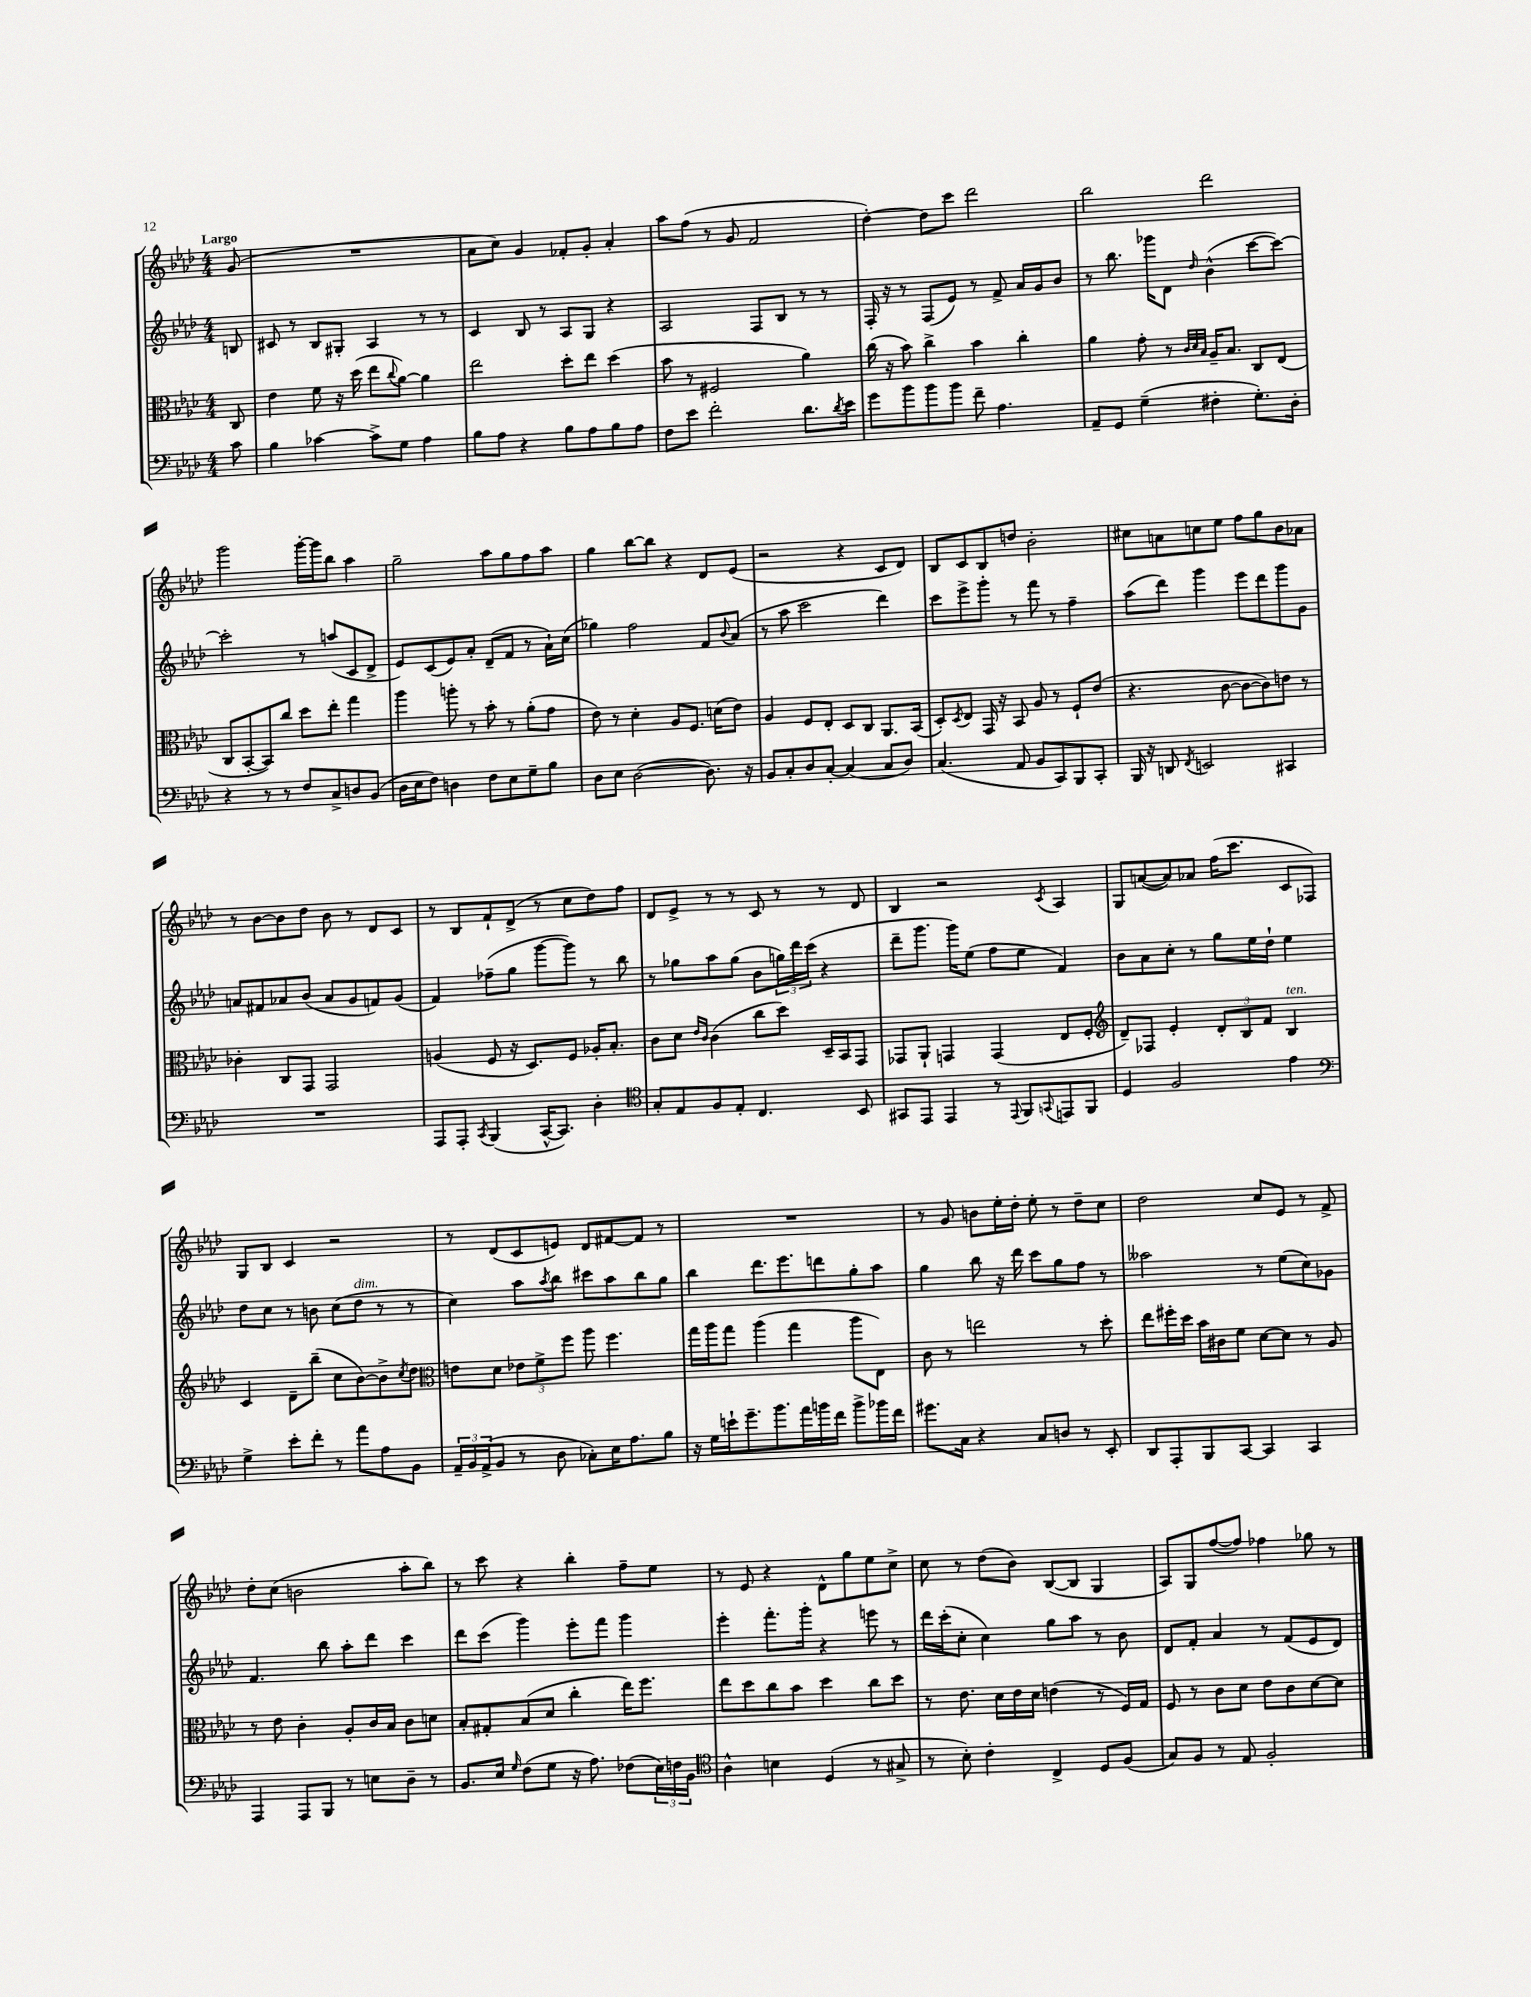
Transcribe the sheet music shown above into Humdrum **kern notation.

**kern	**kern	**kern	**kern
*staff4	*staff3	*staff2	*staff1
*clefF4	*clefC3	*clefG2	*clefG2
*k[b-e-a-d-]	*k[b-e-a-d-]	*k[b-e-a-d-]	*k[b-e-a-d-]
*M4/4	*M4/4	*M4/4	*M4/4
8c	8C	8B	(8g
=	=	=	=
4B-	4e-	8c#	1r
.	.	8r	.
[4c-	8f	8B-	.
.	16r	8G#'	.
.	(16dd-	.	.
8c-^]	8ee-	4A-	.
.	8qqcc	.	.
8G	[8a-)	.	.
4A-	4a-]	8r	.
.	.	8r	.
=	=	=	=
8B-	2ee-	4c	8a-
8A-	.	.	8cc)
4r	.	8B-	4g
.	.	8r	.
8B-	8dd-'	8A-	8f-'
8A-	8ee-	8G	8g'
8B-	(4dd-	4r	4a-'
8A-	.	.	.
=	=	=	=
8F	8b-	2A-	8aa-
8e-	8r	.	(8ff
2f'	2F#	.	8r
.	.	.	8g
.	.	8F	2f
.	.	8B-	.
8.d-	4a-)	8r	.
.	.	8r	.
8qd-	.	.	.
16e-	.	.	.
=	=	=	=
8g	(16cc	16F'	[4dd-')
.	16r	16r	.
8b-	8b-)	8r	.
8b-	4cc^	(8F	8dd-]
8b-	.	8e-)	8ccc
8f~	4b-	8r	2ddd-
4.A-	.	8f^	.
.	4cc'	16a-	.
.	.	16g	.
.	.	8b-	.
=	=	=	=
8AA-~	4a-	8r	2bb-
8GG	.	8.bb-	.
(4G~	8g'	.	.
.	.	16ggg-	.
.	8r	8d-	.
.	32qqc	.	.
.	32qqd-	.	.
.	32qqB-	16qqdd-	.
4F#'	16A-~	(4b-^^	2ddd-
.	8.B-	.	.
8.G')	8C	[8ccc	.
.	(8E-	8ccc_)	.
16D-'	.	.	.
=	=	=	=
4r	8C	2ccc']	2ggg
.	[8BB-'	.	.
8r	8BB-])	.	.
8r	8cc	.	.
8F	8dd-	8r	[16ggg'
.	.	.	16ggg]
8C^	8ee-'	(8aa	8bb-
8D	4gg	8c	4aa-
(8BB-	.	8d-^	.
=	=	=	=
16D-	4aa-	8e-)	2gg~
16E-	.	.	.
8F)	.	(8c	.
4D	8aa'	8e-)	.
.	8r	8a-'	.
8F	8b-'	(8d-~	8aa-
8E-	8r	8f	8gg
8G~	(8a-'	8r	8ff
8B-	8g	16a-`)	8aa-
.	.	(16cc	.
=	=	=	=
8D-	8e-)	4gg-)	4gg
8E-	8r	.	.
([2D-	4d-'	2ff	[8bb-
.	.	.	8bb-]
.	8A-	.	4r
.	8.F	.	.
8.D-])	.	8f	8d-
.	(16d	.	.
.	.	8qqb-	.
.	8e-)	(8a-	(8e-
16r	.	.	.
=	=	=	=
8BB-	4A-	8r	2r
8C'	.	8aa-	.
8D-	8F	2ccc	.
[8C'	8E-'	.	.
(4C]	8D-	.	4r
.	8C	.	.
8C	8.AA-	4ddd-)	8c
8D-)	.	.	8d-)
.	(16BB-	.	.
=	=	=	=
(4.C	8D-')	8ccc	8B-
.	8qD-	.	.
.	8E-	8eee-^	8c
.	16GG	8ggg'	8B-
.	16r	.	.
8AA-	8BB-	8r	8dd
8BB-	8A-	8fff	2b-'
8CC)	8r	8r	.
8BBB-	8F`	4ff~	.
8CC'	(8e-	.	.
=	=	=	=
16BBB-	4.r	(8aa-	8cc#
16r	.	.	.
8DD	.	8ddd-)	8a
8qFF	.	.	.
2EE	.	4ggg	8cc
.	[8c	.	8ee-
.	8c_	8eee-	8ff
.	8c])	8ddd-	8gg
4CC#	8e	8ggg	8b-
.	8r	8g	8a-
=	=	=	=
1r	4c-'	8a	8r
.	.	8f#	[8b-
.	8C	8a-	8b-]
.	8GG	(8b-	8dd-
.	2GG	8a-	8b-
.	.	8g	8r
.	.	8f)	8d-
.	.	(8g	8c
=	=	=	=
8AAA-	(4A	4f)	8r
8AAA-'	.	.	8B-
8qCC	.	.	.
(4BBB-	8F	(8ff-~	8f`
.	16r	8gg	(8d-^
.	8.D-)	.	.
[16CC^^	.	[8ggg	8r
8.CC])	.	.	.
.	8F	8ggg])	8cc
4D-'	16A-'	8r	8dd-)
.	8.B-'	.	.
.	.	8bb-	8ff
=	=	=	=
*clefC4	*	*	*
8G'	8c	8r	8d-
8E-	8d-	8gg-	8e-^
.	16qqe-	.	.
.	16qqc	.	.
8F	(4c	8aa-	8r
8E-'	.	(8gg-	8r
4.C	8cc	8b-	8c
.	8dd-)	24gg)	8r
.	.	24ddd-	.
.	.	(24ccc	.
.	16D-~	4r	8r
.	16BB-	.	.
8BB-	8GG	.	8d-
=	=	=	=
8GG#	8GG-	8ddd-~	4B-
8EE-	8AA-`	8.ggg	.
4EE-	4GG	.	2r
.	.	16ggg)	.
.	.	(8ee-	.
8r	(4GG	8ff	.
8qqEE-	.	.	.
8FF	.	8ee-	.
8qqGG	.	.	8qc
8EE	8E-	4f)	4A-
8FF	8F'	.	.
=	=	=	=
*	*clefG2	*	*
4D-	8d-~)	8b-	8G
.	8F-	8a-	([8a
2F	4e-'	8cc'	8a])
.	.	8r	8a-
.	12d-'	8gg	(16ff
.	.	.	8.ccc
.	12B-	.	.
.	.	16ee-	.
.	12f	.	.
.	.	16dd-`	.
4e-	4B-	4ee-	8c
.	.	.	8F-)
=	=	=	=
*clefF4	*	*	*
4G^	4c	8dd-	8G
.	.	8cc	8B-
8e-'	8d-~	8r	4c
8f'	(8bb-~	8b	.
8r	8cc	(8cc	2r
8a-	[8b-)	8dd-	.
8A-	8b-^]	8r	.
.	8qcc	.	.
8BB-	8dd-	8r	.
=	=	=	=
*	*clefC3	*	*
24AA-~	8e	4cc)	8r
24BB-	.	.	.
(24AA-^	.	.	.
8BB-	8d-	.	(8d-
8r	12e-	8aa-	8c
.	12f^	.	.
.	.	8qaa-	.
8D-	.	8bb-	8e)
.	12ff	.	.
8C-')	8aa-	8ccc#	8d-
16E-	4.ff	8aa-	[8f#
8.A-	.	.	.
.	.	8bb-	8f#]
8B-	.	8gg	8r
=	=	=	=
16r	16gg	4bb-	1r
16G	16aa-	.	.
16e`	8gg	.	.
8.g~	.	.	.
.	(4aa-	8.ddd-	.
8.b-	.	.	.
.	.	8.eee-	.
.	4gg	.	.
16a-	.	.	.
16b	.	8ddd	.
16f	.	.	.
8b^	8aa-	8gg'	.
16b-	8E-)	8aa-	.
16f	.	.	.
=	=	=	=
8.g#	8c	4gg	8r
.	8r	.	8g
16C	.	.	.
4r	2ee	8bb-	8b
.	.	16r	16ee-'
.	.	16ddd-	16dd-'
8C	.	8ccc	8ee-'
8D	.	8gg	8r
8r	8r	8ff	8dd-~
8EE-'	8dd-'	8r	8cc
=	=	=	=
8DD-	8ee-	2aa--	2dd-
8AAA-'	16ff#'	.	.
.	16dd-	.	.
8BBB-	16b-	.	.
.	16c#	.	.
[8CC	8f	.	.
4CC]	[8d-	8r	8cc
.	8d-]	(8ee-	8e-
4CC	8r	8cc)	8r
.	8A-	8g-	8f^
=	=	=	=
4AAA-	8r	4.f	8dd-'
.	8e-	.	(8cc
8AAA-	4c'	.	2b
8BBB-	.	8bb-	.
8r	8A-'	8aa-'	.
8E	16c	8ddd-	.
.	16B-	.	.
8D-~	8c	4ccc	8aa-'
8r	8d	.	8bb-)
=	=	=	=
8.BB-	8B-'	8ddd-	8r
.	8G#'	(8ccc	8ccc
16E-	.	.	.
16qqG	.	.	.
(8F	(8B-	4ggg)	4r
8G	8d-	.	.
16r	4cc'	8eee-'	4bb-'
8.A-)	.	.	.
.	.	8fff	.
(8F-	16ee-)	4ggg	8ff~
.	8.ff	.	.
24E-)	.	.	8ee-
24F	.	.	.
24BB-	.	.	.
=	=	=	=
*clefC4	*	*	*
4A-^^	8ee-	4eee-'	8r
.	8dd-	.	8e-
4B	8cc	8.fff'	4r
.	8b-	.	.
.	.	16ggg'	.
(4D-	4dd-	4r	8d-^^
.	.	.	8gg
8r	8cc	8eee	8ee-
8G#^	8dd-	8r	8cc^
=	=	=	=
8r	8r	16ddd-	8cc
.	.	(16ccc'	.
8B-')	8.e-	8cc'	8r
4c'	.	4cc)	(8dd-
.	16d-	.	.
.	16e-	.	8b-)
.	16d-	.	.
4C^	(4e	8gg	([8B-
.	.	8aa-	8B-]
8D-	8r	8r	4G
(8F	16F)	8b-	.
.	16G	.	.
=	=	=	=
8G)	8F	8d-	8A-)
8F	8r	8f'	8G
8r	8c	4a-	([8ff
8E-	8d-	.	8ff])
2F'	8e-	8r	4ff-
.	8c	(8f	.
.	[8d-	8e-	8gg-
.	8d-]	8d-)	8r
==	==	==	==
*-	*-	*-	*-
